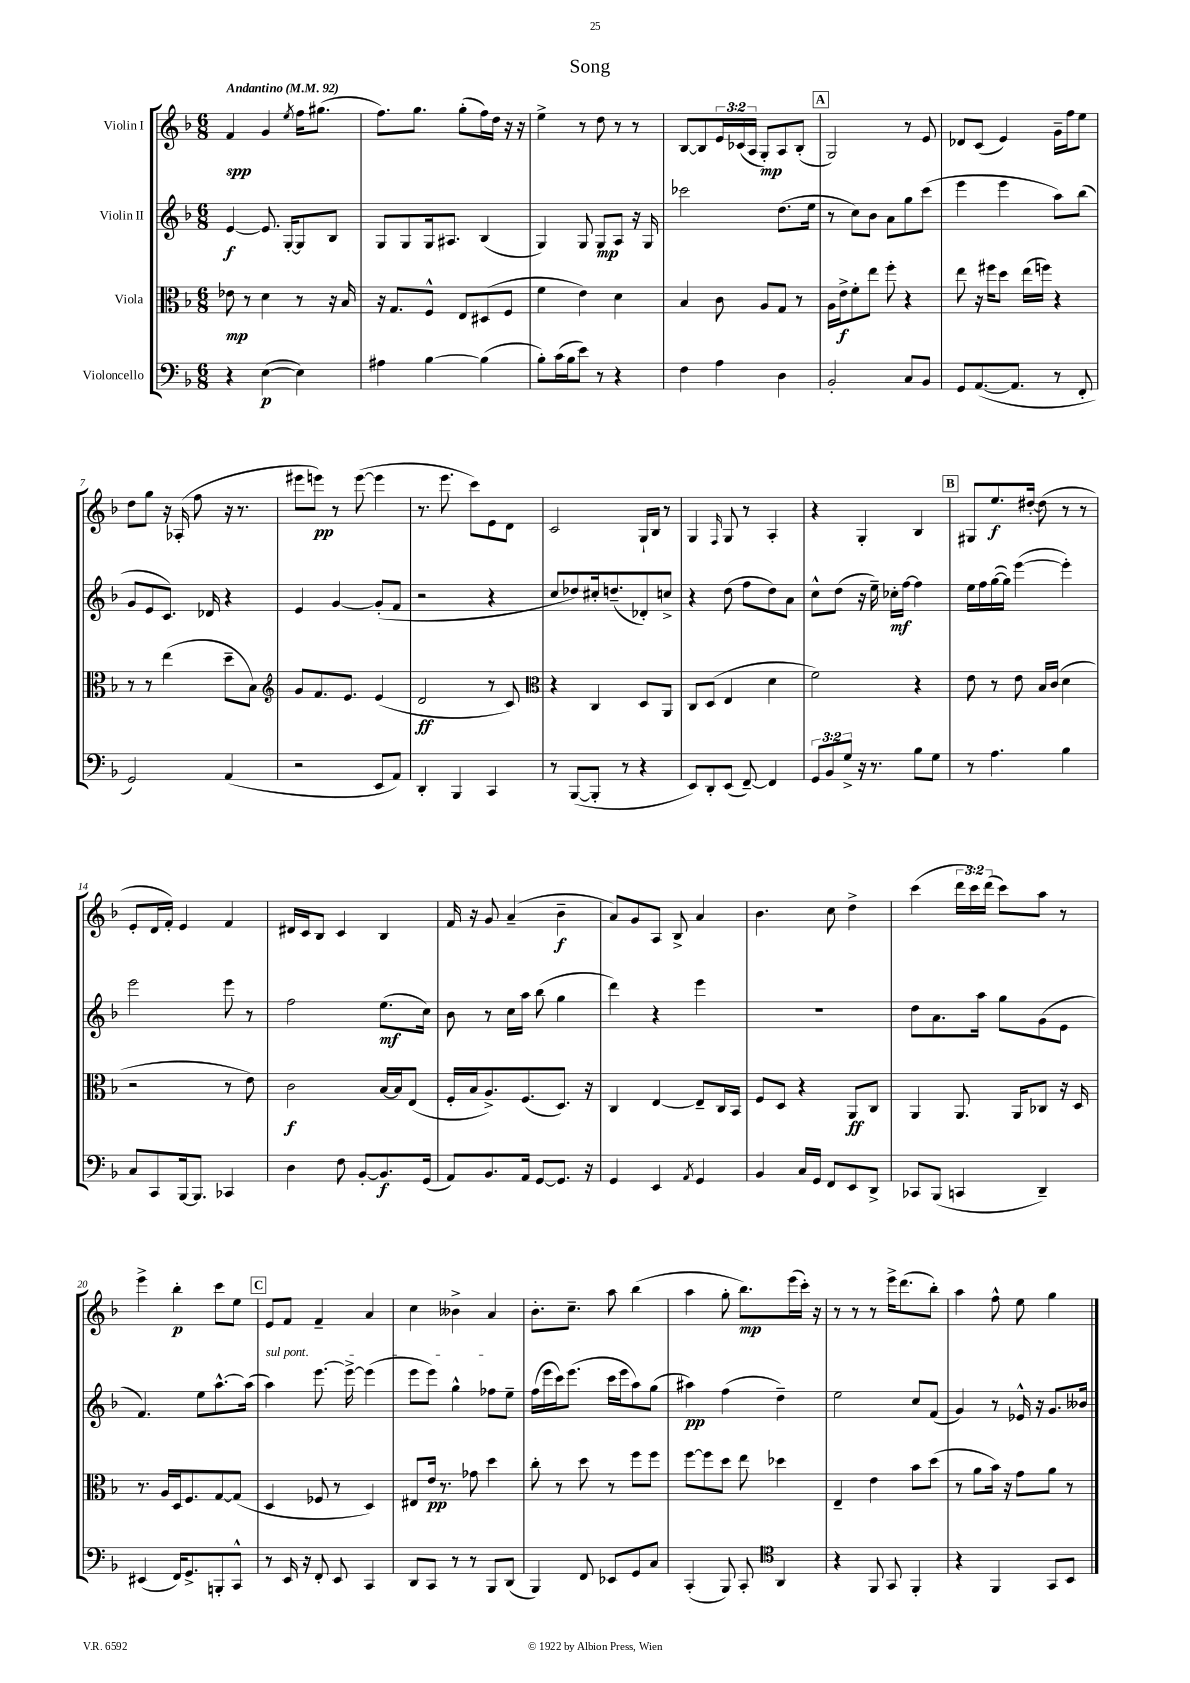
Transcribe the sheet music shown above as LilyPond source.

\header { title = "Song" }
<<
\new StaffGroup <<
\new Staff = "s0" \with { instrumentName = "Violin I" } {
    \clef treble \key f \major \numericTimeSignature \time 6/8 \override Staff.TupletNumber.text = #tuplet-number::calc-fraction-text \tempo "Andantino" 4 = 92
    f'4\spp g'4 \acciaccatura { e''8 } f''16 gis''8.( |
    f''8.) g''8. g''8-.( f''16) d''16 r16 r16 |
    e''4-> r8 d''8 r8 r8 |
    bes8~ bes8 \tuplet 3/2 { e'16 ces'16( a16 } g8-.\mp) a8 bes8-.( |
    \mark \markup { \box "A" } g2) r8 e'8 |
    des'8 c'8( e'4) g'16-- f''16 e''8 |
    d''8 g''8 r16 aes16-.( f''8 r16 r8. |
    eis'''8 e'''8\pp) r8 e'''8~( e'''4 |
    r8. e'''8. c'''8) e'8 d'8 |
    c'2 g16-! bes16 r8 |
    g4 \grace { f16 } g8 r8 a4-. |
    r4 g4-. bes4 |
    \mark \markup { \box "B" } gis8 e''8.\f dis''16~-. dis''8( r8 r8 |
    e'8-. d'16 f'16-.) e'4 f'4 |
    dis'16 c'16 bes8 c'4 bes4 |
    f'16 r16 g'8 a'4--( bes'4--\f |
    a'8) g'8 a8 bes8-> a'4 |
    bes'4. c''8 d''4-> |
    c'''4( \tuplet 3/2 { d'''16 c'''16) d'''16( } c'''8) a''8 r8 |
    e'''4-> bes''4-.\p c'''8 e''8 |
    \mark \markup { \box "C" } e'8 f'8 f'4-- a'4 |
    c''4 beses'4-> a'4 |
    bes'8.-. c''8.-- a''8 bes''4( |
    a''4 g''8-. bes''8.\mp) e'''16( c'''16-.) r16 |
    r8 r8 r8 e'''16-> d'''8.( bes''8-.) |
    a''4 f''8-^ e''8 g''4 \bar "|." |
}
\new Staff = "s1" \with { instrumentName = "Violin II" } {
    \clef treble \key f \major \numericTimeSignature \time 6/8
    e'4~\f e'8. g16~-. g8 bes8 |
    g8 g8 g16 ais8. bes4( |
    g4) g8 g8\mp a8 r16 g16 |
    ces'''2 d''8.( e''16 |
    \mark \markup { \box "A" } r8 c''8) bes'8 a'8 g''8 c'''8( |
    e'''4 e'''4 a''8) bes''8( |
    g'8 e'8 c'8.) des'16 r4 |
    e'4 g'4~ g'8-.( f'8 |
    r2 r4 |
    c''8 des''8) cis''16-. d''8.--( des'8-.) c''8-> |
    r4 d''8( f''8 d''8) a'8 |
    c''8-^ d''8( r16 e''16--) ces''16-.\mf f''16~ f''4 |
    \mark \markup { \box "B" } e''16 f''16 g''16~( g''16) e'''4~( e'''4-.) |
    e'''2 e'''8 r8 |
    f''2 e''8.\mf( c''16) |
    bes'8 r8 c''16 a''16 bes''8( g''4 |
    d'''4) r4 e'''4 |
    R2. |
    d''8 a'8. a''16 g''8 g'8( e'8 |
    f'4.) e''8 a''8.~-^ a''16( |
    \mark \markup { \box "C" } \once \override TextSpanner.bound-details.left.text = \markup { \italic "sul pont." } a''4\startTextSpan) e'''8.~ e'''16~-> e'''4( |
    e'''8 e'''8) g''4-^ fes''8 e''8--\stopTextSpan |
    f''16( e'''16 c'''16) e'''8.( c'''16 e'''16 a''8) g''8( |
    ais''4\pp) f''4( d''4--) |
    e''2 c''8 f'8( |
    g'4) r8 ees'16-^ r16 g'8. beses'16 \bar "|." |
}
\new Staff = "s2" \with { instrumentName = "Viola" } {
    \clef alto \key f \major \numericTimeSignature \time 6/8
    ees'8\mp r8 d'4 r8 r16 bes16 |
    r16 g8. f8-^ e8 dis8( f8 |
    f'4 e'4) d'4 |
    bes4 c'8 a8 g8 r8 |
    \mark \markup { \box "A" } a16 e'16->\f f'8-. e''8 f''8-. r4 |
    e''8 r16 fis''16 d''8 e''16( f''16) r4 |
    r8 r8 e''4( d''8-- bes8) |
    \clef treble g'8 f'8. e'8. e'4( |
    d'2\ff r8 c'8) |
    \clef alto r4 c4 d8 a,8 |
    c8 d8( e4 d'4 |
    f'2) r4 |
    \mark \markup { \box "B" } e'8 r8 e'8 bes16 c'16( d'4 |
    r2 r8 e'8) |
    c'2\f bes16~ bes16 e8( |
    f16-. bes16 a8.->) f8.( d8.) r16 |
    c4 e4~ e8-- c16 bes,16 |
    f8 d8 r4 a,8\ff c8 |
    a,4 a,8. a,16 ces8 r16 d16 |
    r8. a16 d16 f8. g8~ g8( |
    \mark \markup { \box "C" } d4 fes8 r8 d4) |
    eis8 e'16\pp r8. ges'8 d''4 |
    c''8-. r8 d''8 r8 f''8 f''8 |
    f''8~ f''8 d''8 e''8 des''4 |
    e4-- e'4 bes'8 d''8( |
    r8 a'8 bes'16) r16 g'8 a'8 r8 \bar "|." |
}
\new Staff = "s3" \with { instrumentName = "Violoncello" } {
    \clef bass \key f \major \numericTimeSignature \time 6/8 \override Staff.TupletNumber.text = #tuplet-number::calc-fraction-text
    r4 e4~\p( e4) |
    ais4 bes4~ bes4( |
    bes8-.) c'16( bes16 e'8) r8 r4 |
    f4 a4 d4 |
    \mark \markup { \box "A" } bes,2-. c8 bes,8 |
    g,8 a,8.~( a,8. r8 f,8-. |
    g,2) a,4( |
    r2 e,8 a,8) |
    d,4-. bes,,4 c,4 |
    r8 bes,,8~( bes,,8-. r8 r4 |
    e,8) d,8-. e,8( f,8~--) f,4 |
    \tuplet 3/2 { g,8 bes,8 g8-> } r16 r8. bes8 g8 |
    \mark \markup { \box "B" } r8 a4. bes4 |
    c8 c,8 bes,,16~ bes,,8. ces,4 |
    d4 f8 bes,8~-. bes,8.\f g,16( |
    a,8) bes,8. a,16 g,8~ g,8. r16 |
    g,4 e,4 \acciaccatura { a,8 } g,4 |
    bes,4 c16 g,16 f,8 e,8 d,8-> |
    ces,8 bes,,8( c,4 d,4--) |
    eis,4( f,16) g,8.-> b,,8-. c,8-^ |
    \mark \markup { \box "C" } r8 e,16 r16 f,8-. e,8 c,4 |
    d,8 c,8 r8 r8 bes,,8 d,8( |
    bes,,4) f,8 ees,8 g,8 c8 |
    c,4-.( bes,,8) c,8-. \clef tenor a,4 |
    r4 f,8 g,8 f,4-. |
    r4 f,4 g,8 bes,8 \bar "|." |
}
>>
>>
